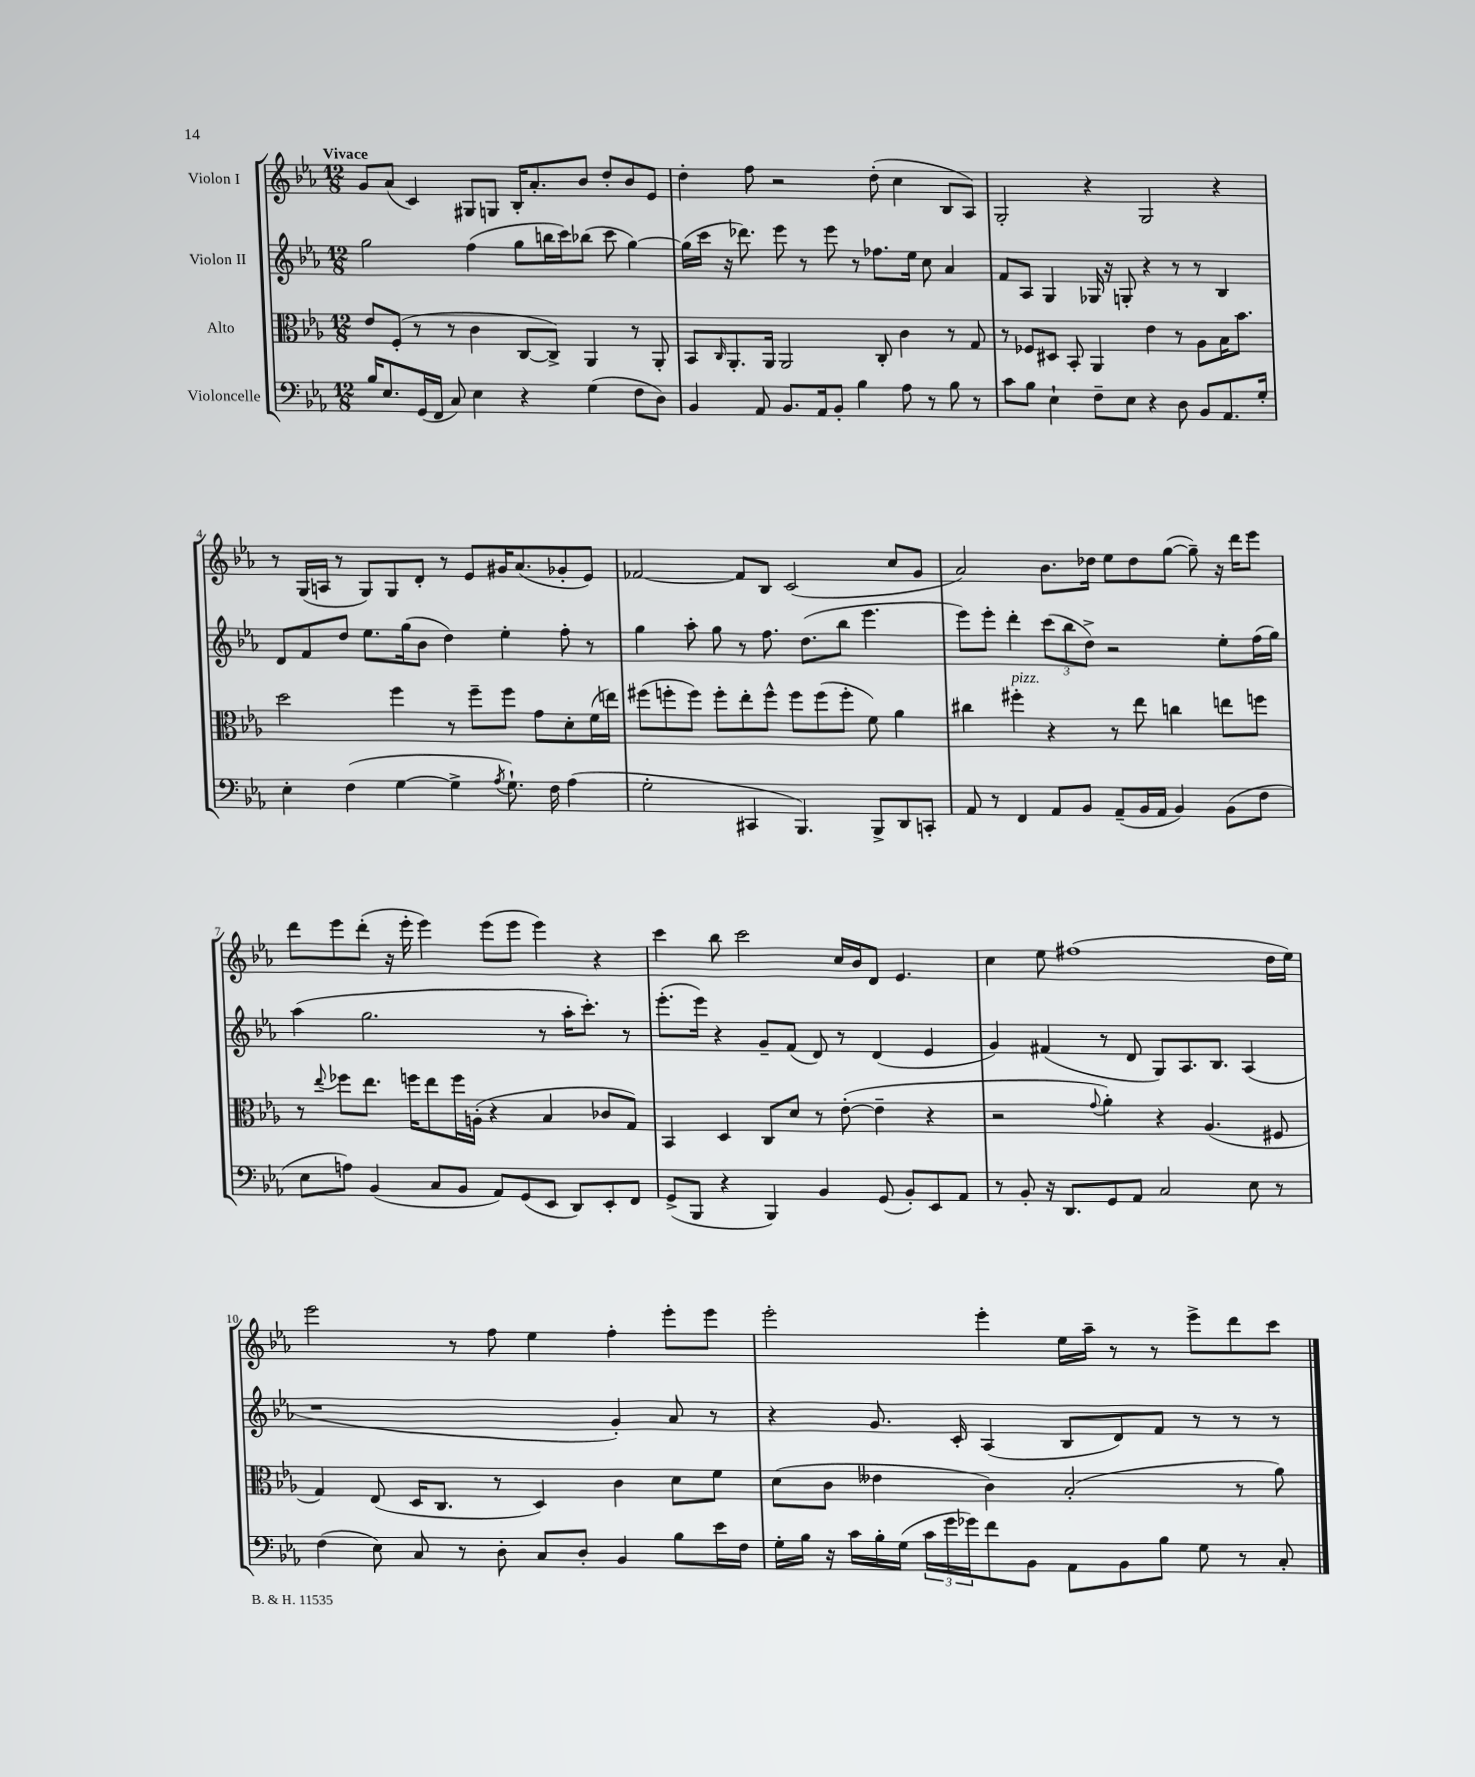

**kern	**kern	**kern	**kern
*staff4	*staff3	*staff2	*staff1
*clefF4	*clefC3	*clefG2	*clefG2
*k[b-e-a-]	*k[b-e-a-]	*k[b-e-a-]	*k[b-e-a-]
*M12/8	*M12/8	*M12/8	*M12/8
16B-	8e-	2gg	8g
8.E-	.	.	.
.	(8F'	.	(8a-
(16GG	8r	.	4c)
16FF	.	.	.
8C)	8r	.	.
4E-	4c	(4ff	8G#
.	.	.	8G
4r	[8C	8gg	16B-'
.	.	.	8.a-'
.	8C^])	16bb	.
.	.	16ccc)	.
(4G	4AA-	(8bb-	8b-
.	.	8ccc	8dd'
8F	8r	[4gg)	8b-
8D)	8AA-'	.	8e-
=	=	=	=
4BB-	8BB-	(16gg]	4dd'
.	.	16ccc	.
.	16qqC	.	.
.	8.AA-'	16r	.
.	.	8.ddd-)	.
8AA-	.	.	8ff
.	16AA-	.	.
8.BB-	2AA-	8eee-	2r
.	.	8r	.
16AA-	.	.	.
8BB-'	.	8eee-	.
4B-	.	8r	.
.	8C'	8.ff-	(8dd'
8A-	4c	.	4cc
.	.	16ee-	.
8r	.	8cc	.
8B-	8r	4a-	8B-
8r	8G	.	8A-)
=	=	=	=
8c	8r	8f	2G'
8B-	8F-	8A-	.
4E-`	8D#	4G	.
.	8BB-'	.	.
8F~	4AA-	16G-	4r
.	.	16r	.
8E-	.	8G'	.
4r	4e-	4r	2G
8D	8r	8r	.
8BB-	8A-	8r	.
8.AA-	16B-	4B-	4r
.	8.b-	.	.
16G'	.	.	.
=	=	=	=
4E-'	2dd	8d	8r
.	.	8f	(16G
.	.	.	16A
(4F	.	8dd	8r
.	.	8.ee-	8G)
[4G	4ff	.	8G
.	.	(16gg	.
.	.	8b-	8d'
4G^]	8r	4dd)	8r
.	8ff~	.	8e-
8qA-	.	.	.
8.G`)	8ff	4ee-'	16g#
.	.	.	(8.a-
.	8g	.	.
16F	.	.	.
(4A-	8d'	8ff'	8g-'
.	(16f	8r	8e-)
.	16ee)	.	.
=	=	=	=
2G'	(8ff#	4gg	[2f-
.	8ff'	.	.
.	8ff)	8aa-'	.
.	8ff'	8gg	.
4CC#	8ee-'	8r	8f-]
.	8ff^^	8.ff	8B-
4.BBB-)	8ff	.	(2c
.	.	(8.dd	.
.	(8ff	.	.
.	8ff'	8bb-	.
8BBB-^	8f)	4.eee-	.
8DD	4a-	.	8cc
8CC'	.	.	8g
=	=	=	=
8AA-	4cc#	8eee-)	2a-)
8r	.	8eee-'	.
4FF	4ff#'	4ddd'	.
8AA-	4r	(12ccc	8.b-
.	.	12bb-	.
8BB-	.	.	.
.	.	12dd^)	.
.	.	.	16dd-
(8AA-~	8r	2r	8ee-
16BB-	8ee-	.	8dd-
16AA-	.	.	.
4BB-)	4cc	.	([8gg
.	.	.	8gg~])
(8BB-	8ee	8ee-'	16r
.	.	.	16ddd
8F	8ff	(16ff	8eee-
.	.	16gg)	.
=	=	=	=
8E-	8r	(4aa-	8ddd
.	8qqee-	.	.
8A)	8ff-	.	8eee-
(4BB-	8.ee-	2.gg	(8ddd'
.	.	.	16r
.	16ff	.	16eee-'
8C	8ee-	.	4eee-)
8BB-	16ff	.	.
.	(16A'	.	.
8AA-)	4r	.	(8eee-
(8GG	.	.	8eee-
8EE-	4B-	8r	4eee-)
8DD)	.	16aa-'	.
.	.	8.ccc')	.
8EE-'	8c-	.	4r
8FF	8G)	8r	.
=	=	=	=
(8GG^	4BB-	(8.eee-'	4ccc
8BBB-	.	.	.
.	.	16eee-)	.
4r	4D	4r	8bb-
.	.	.	2ccc
4BBB-)	8C	8g~	.
.	8d	(8f	.
4BB-	8r	8d)	.
.	([8e-'	8r	16cc
.	.	.	16b-
(8GG	4e-~]	(4d	8d
8BB-')	.	.	4.e-
8EE-	4r	4e-	.
8AA-	.	.	.
=	=	=	=
8r	2r	4g)	4cc
8BB-'	.	.	.
16r	.	(4f#	8ee-
8.DD	.	.	.
.	.	.	(1ff#
.	8qqg	.	.
8GG	4a-')	8r	.
8AA-	.	8d	.
2C	4r	8G)	.
.	.	8.A-	.
.	(4.A-	.	.
.	.	8.B-	.
8E-	.	(4A-	.
8r	8F#	.	16dd
.	.	.	16ee-)
=	=	=	=
(4F	4G)	1r	2eee-
8E-)	(8E-	.	.
8C	16D	.	.
.	8.C	.	.
8r	.	.	8r
8D'	8r	.	8ff
8C	4D)	.	4ee-
8D'	.	.	.
4BB-	4c	4g')	4ff'
8B-	8d	8a-	8eee-'
16e-	8f	8r	8eee-
16F	.	.	.
=	=	=	=
16G'	(8d	4r	2eee-'
16B-	.	.	.
16r	8c	.	.
16c	.	.	.
16B-'	4e--	8.g	.
(16G	.	.	.
24c	.	.	.
24g	.	.	.
.	.	16c'	.
24g-)	.	.	.
8f	4c)	(4A-	4eee-'
8BB-	.	.	.
8AA-	(2B-'	8B-	16ee-
.	.	.	16aa-~
8BB-	.	8d)	8r
8B-	.	8f	8r
8G	.	8r	8eee-^
8r	8r	8r	8ddd
8C'	8a-)	8r	8ccc
==	==	==	==
*-	*-	*-	*-
